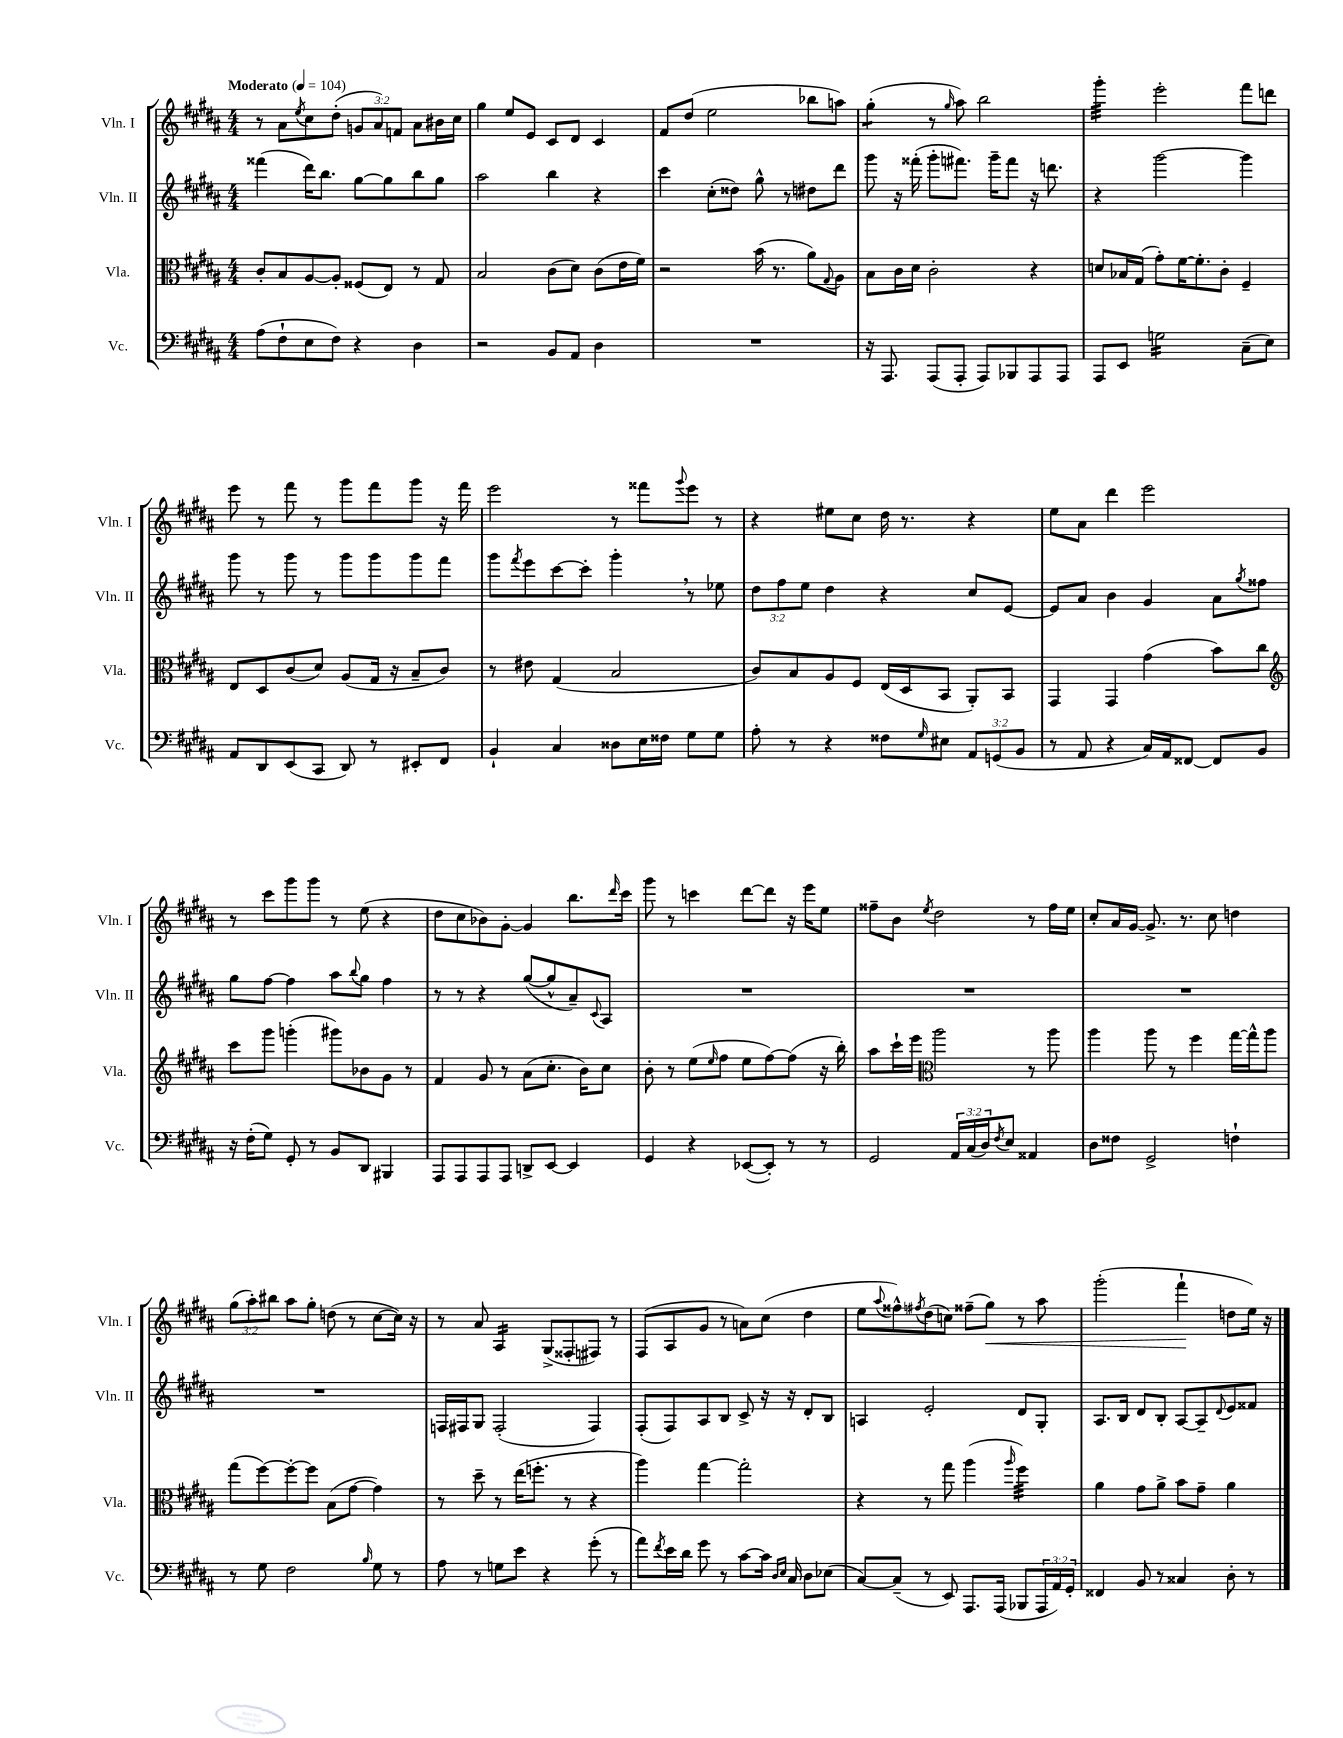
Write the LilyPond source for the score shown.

<<
\new StaffGroup <<
\new Staff = "s0" \with { instrumentName = "Vln. I" shortInstrumentName = "Vln. I" } {
    \clef treble \key b \major \numericTimeSignature \time 4/4 \override Staff.TupletNumber.text = #tuplet-number::calc-fraction-text \tempo "Moderato" 4 = 104
    r8 ais'8 \acciaccatura { e''8 } cis''8 dis''8-.( \tuplet 3/2 { g'8 ais'8) f'8 } ais'8 bis'16 cis''16 |
    gis''4 e''8 e'8 cis'8 dis'8 cis'4 |
    fis'8 dis''8( e''2 bes''8 a''8) |
    gis''4:8-.( r8 \grace { gis''16 } ais''8) b''2 |
    gis'''4:32-. e'''2-. fis'''8 d'''8 |
    e'''8 r8 fis'''8 r8 gis'''8 fis'''8 gis'''8 r16 fis'''16 |
    e'''2 r8 fisis'''8 \appoggiatura { gis'''8 } e'''8 r8 |
    r4 eis''8 cis''8 dis''16 r8. r4 |
    e''8 ais'8 dis'''4 e'''2 |
    r8 cis'''8 gis'''8 gis'''8 r8 e''8( r4 |
    dis''8 cis''8 bes'8) gis'8~-. gis'4 b''8. \grace { dis'''16 } cis'''16 |
    gis'''8 r8 c'''4 dis'''8~ dis'''8 r16 e'''16 e''8 |
    fisis''8-- b'8 \acciaccatura { e''8 } dis''2 r8 fisis''16 e''16 |
    cis''8-. ais'16 gis'16~ gis'8.-> r8. cis''8 d''4 |
    \tuplet 3/2 { gis''8( ais''8-.) bis''8 } ais''8 gis''8-. d''8( r8 cis''8~ cis''16) r16 |
    r8 ais'8 ais4:16 gis8->( fisis8-. fis8) r8 |
    fis8( ais8 gis'8 r8 a'8) cis''8( dis''4 |
    e''8 \appoggiatura { ais''8 } fisis''8-^) \acciaccatura { fis''8 } dis''8( c''8) fisis''8--( gis''8\<) r8 ais''8 |
    gis'''2-.( fis'''4-!\! d''8 e''16) r16 \bar "|." |
}
\new Staff = "s1" \with { instrumentName = "Vln. II" shortInstrumentName = "Vln. II" } {
    \clef treble \key b \major \numericTimeSignature \time 4/4 \override Staff.TupletNumber.text = #tuplet-number::calc-fraction-text
    fisis'''4( dis'''16) b''8. gis''8~ gis''8 b''8 gis''8 |
    ais''2 b''4 r4 |
    cis'''4 cis''8-.( disis''8) gis''8-^ r8 dis''8 dis'''8 |
    gis'''8 r16 fisis'''16-.( gis'''8-. fis'''8.) gis'''16-- fis'''8 r16 d'''8. |
    r4 gis'''2~ gis'''4 |
    gis'''8 r8 gis'''8 r8 gis'''8 gis'''8 gis'''8 fis'''8 |
    gis'''8 \acciaccatura { fis'''8 } e'''8 cis'''8~ cis'''8-. gis'''4-. \breathe r8 ees''8 |
    \tuplet 3/2 { dis''8 fis''8 e''8 } dis''4 r4 cis''8 e'8~ |
    e'8 ais'8 b'4 gis'4 ais'8 \acciaccatura { gis''8 } fisis''8 |
    gis''8 fis''8~ fis''4 ais''8 \appoggiatura { b''8 } gis''8 fis''4 |
    r8 r8 r4 gis''8~( gis''8-^ ais'8--) \appoggiatura { cis'8 } ais8 |
    R1 |
    R1 |
    R1 |
    R1 |
    f16 fis16 gis8 fis2-.( fis4) |
    fis8-.( fis8) ais8 b8 cis'8-> r16 r16 dis'8-. b8 |
    a4 e'2-. dis'8 gis8-. |
    ais8. b16 dis'8 b8-. ais8~ ais8-- \appoggiatura { dis'8 } e'8 fisis'8 \bar "|." |
}
\new Staff = "s2" \with { instrumentName = "Vla." shortInstrumentName = "Vla." } {
    \clef alto \key b \major \numericTimeSignature \time 4/4
    cis'8-. b8 ais8~ ais8-. fisis8( e8) r8 gis8 |
    b2 cis'8( dis'8) cis'8( e'16 fis'16) |
    r2 b'16( r8. ais'8) \appoggiatura { gis8 } ais8 |
    b8 cis'16 dis'16 cis'2-. r4 |
    d'8 bes16 gis16( gis'8-.) fis'16~ fis'8.-. cis'8-. fis4-- |
    e8 dis8 cis'8( dis'8) ais8( gis16 r16 b8-- cis'8) |
    r8 eis'8 gis4( b2 |
    cis'8) b8 ais8 fis8 e16( dis16 b,8 ais,8-.) b,8 |
    gis,4 gis,4 gis'4( b'8) cis''8 |
    \clef treble cis'''8 gis'''8 g'''4-.( gis'''8) bes'8 gis'8 r8 |
    fis'4 gis'8 r8 ais'8( cis''8.-. b'16) cis''8 |
    b'8-. r8 e''8( \grace { e''16 } fis''8 e''8 fis''8~) fis''8( r16 b''16-.) |
    ais''8 cis'''16-! e'''16 \clef alto ais''2 r8 ais''8 |
    ais''4 ais''8 r8 fis''4 gis''16~ gis''16-^ ais''8 |
    gis''8( fis''8~) fis''8~-. fis''8 b8( gis'8~ gis'4) |
    r8 dis''8-- r8 e''16( f''8.-. r8 r4 |
    ais''4) gis''4~ gis''2-. |
    r4 r8 gis''8 ais''4( \grace { ais''16 } fis''4:32) |
    ais'4 gis'8 ais'8-> b'8 gis'8-- ais'4 \bar "|." |
}
\new Staff = "s3" \with { instrumentName = "Vc." shortInstrumentName = "Vc." } {
    \clef bass \key b \major \numericTimeSignature \time 4/4 \override Staff.TupletNumber.text = #tuplet-number::calc-fraction-text
    ais8( fis8-! e8 fis8) r4 dis4 |
    r2 b,8 ais,8 dis4 |
    R1 |
    r16 ais,,8. ais,,8( ais,,8-. ais,,8) bes,,8 ais,,8 ais,,8 |
    ais,,8 e,8 g2:16 cis8--( e8) |
    ais,8 dis,8 e,8( cis,8 dis,8) r8 eis,8-. fis,8 |
    b,4-! cis4 disis8 e16 fisis16 gis8 gis8 |
    ais8-. r8 r4 fisis8 \grace { gis16 } eis8 \tuplet 3/2 { ais,8 g,8( b,8 } |
    r8 ais,8 r4 cis16) ais,16 fisis,8~ fisis,8 b,8 |
    r16 fis16-.( gis8) gis,8-. r8 b,8 dis,8 bis,,4 |
    ais,,8 ais,,8 ais,,8 ais,,8 d,8-> e,8~ e,4 |
    gis,4 r4 ees,8~( ees,8-.) r8 r8 |
    gis,2 \tuplet 3/2 { ais,16 cis16( dis16) } \acciaccatura { fis8 } e8 aisis,4 |
    dis8 fisis8 gis,2-> f4-! |
    r8 gis8 fis2 \grace { b16 } gis8 r8 |
    ais8 r8 g8 e'8 r4 gis'8-.( r8 |
    ais'8) \acciaccatura { fis'8 } e'16 dis'16 gis'8 r8 cis'8~ cis'16 \grace { dis16 e16 } cis16 dis8 ees8( |
    cis8~) cis8--( r8 e,8) ais,,8. ais,,16( bes,,8 \tuplet 3/2 { ais,,16 ais,16) gis,16-. } |
    fisis,4 b,8 r8 cisis4 dis8-. r8 \bar "|." |
}
>>
>>
\layout { \context { \Score \remove "Bar_number_engraver" } }
